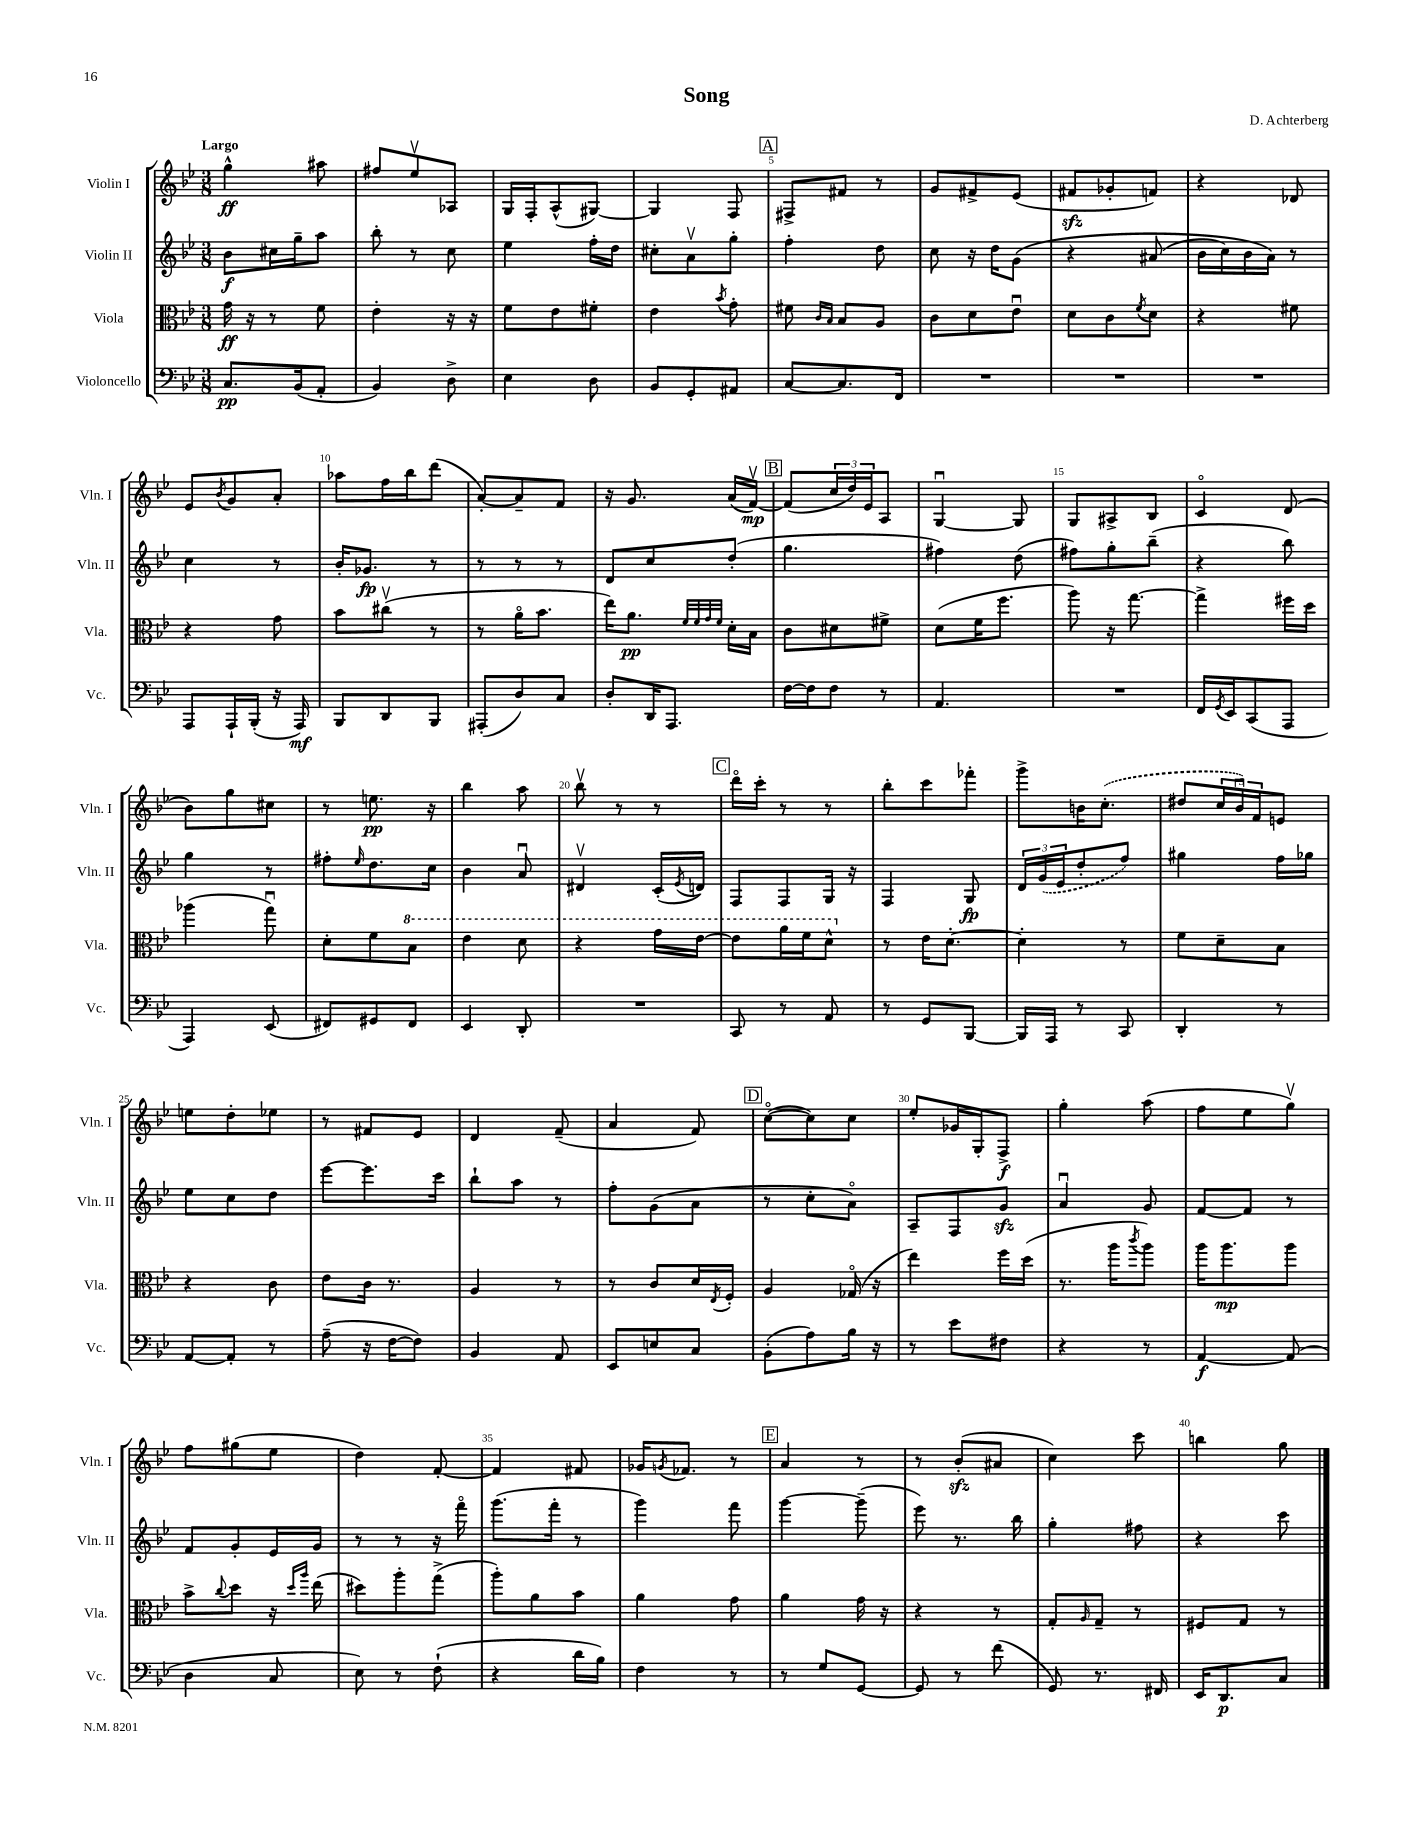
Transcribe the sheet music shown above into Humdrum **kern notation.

**kern	**kern	**kern	**kern
*staff4	*staff3	*staff2	*staff1
*clefF4	*clefC3	*clefG2	*clefG2
*k[b-e-]	*k[b-e-]	*k[b-e-]	*k[b-e-]
*M3/8	*M3/8	*M3/8	*M3/8
8.C/L	16g\	8b-\L	4gg^^\
.	16r	.	.
.	8r	16cc#\L	.
(16BB-/k	.	16gg~\J	.
8AA'/J	8f\	8aa\J	8aa#\
=	=	=	=
4BB-/)	4e-'\	8bb-'\	8ff#/L
.	.	8r	8ee-v/
8D^\	16r	8cc\	8A-/J
.	16r	.	.
=	=	=	=
4E-\	8f\L	4ee-\	16G/LL
.	.	.	16F'/J
.	8e-\	.	(8A^^/
8D\	8f#'\J	16ff'\LL	[8G#/J)
.	.	16dd\JJ	.
=	=	=	=
8BB-/L	4e-\	8cc#'\L	4G#/]
8GG'/	.	8av\	.
.	8qb-/	.	.
8AA#/J	8g'\	8gg'\J	8F/
=	=	=	=
[8C/L	8f#\	4ff'\	8F#^/L
.	16qqc/LL	.	.
.	16qqB-/JJ	.	.
8.C/]	8B-/L	.	8f#/J
.	8A/J	8dd\	8r
16FF/Jk	.	.	.
=	=	=	=
4.r	8c\L	8cc\	8g/L
.	8d\	16r	8f#^/
.	.	16dd\LK	.
.	8e-u\J	&(8g\J	(8e-/J
=	=	=	=
4.r	8d\L	4r	8f#/L
.	8c\	.	8g-'/
.	8qf/	.	.
.	8d\J	(8a#/	8f/J)
=	=	=	=
4.r	4r	16b-\LL	4r
.	.	16cc\)	.
.	.	16b-\	.
.	.	16a\JJ&)	.
.	8f#\	8r	8d-/
=	=	=	=
8AAA/L	4r	4cc\	8e-/L
.	.	.	8qb-/
16AAA`/L	.	.	8g/
(16BBB-'/JJ	.	.	.
16r	8g\	8r	8a'/J
16AAA/)	.	.	.
=	=	=	=
8BBB-/L	8b-\L	16b-'/LK	8aa-\L
.	.	8.g-/J	.
8DD/	(8cc#v\J	.	16ff\L
.	.	.	16bb-\J
8BBB-/J	8r	8r	(8ddd\J
=	=	=	=
(8AAA#'/L	8r	8r	[8a'/L)
8D/)	16ao\LK	8r	8a~/]
.	8.b-\J	.	.
8C/J	.	8r	8f/J
=	=	=	=
8D'/L	16ee-\LK)	8d/L	16r
.	8.a\J	.	8.g/
16DD/K	.	8cc/	.
8.AAA/J	.	.	.
.	32qqf/LLL	.	.
.	32qqf/	.	.
.	32qqg/	.	.
.	32qqf/JJJ	.	.
.	16d'\LL	(8dd'/J	(16a/LL
.	16B-\JJ	.	[16fv/JJ)
=	=	=	=
[16F\LL	8c\L	4.gg\	(8f/]L
16F\]J	.	.	.
8F\J	8d#\	.	24cc/L
.	.	.	24dd/)
.	.	.	24e-/J
8r	8f#^\J	.	8A/J
=	=	=	=
4.AA/	(8d\L	4ff#\)	[4Gu/
.	16f\K	.	.
.	8.ff\J	.	.
.	.	(8dd\	8G/]
=	=	=	=
4.r	8aa\)	8ff#\L)	8G/L
.	16r	8gg'\	8A#^/
.	[8.gg\	.	.
.	.	(8bb-~\J	8B-/J
=	=	=	=
16FF/LL	4gg^\]	4r	4co/
8qGG/	.	.	.
16EE-/J	.	.	.
(8CC/	.	.	.
8AAA/J	16ff#\LL	8bb-\)	(8d/
.	16dd\JJ	.	.
=	=	=	=
4AAA/)	(4aa-\	4gg\	8b-\L)
.	.	.	8gg\
(8EE-/	8ggu\)	8r	8cc#\J
=	=	=	=
8FF#/L)	8d'\L	8ff#'\L	8r
.	.	16qqee-/	.
8GG#/	8f\	8.dd\	8.ee\
8FF#/J	8b-\J	.	.
.	.	16cc\Jk	16r
=	=	=	=
4EE-/	4ee-\	4b-\	4bb-\
8DD'/	8dd\	8au/	8aa\
=	=	=	=
4.r	4r	4d#v/	8bb-v\
.	.	.	8r
.	16gg\LL	(16c'/LL	8r
.	.	8qe-/	.
.	[16ee-\JJ	16d/JJ)	.
=	=	=	=
8CC/	8ee-\]L	8F/L	16dddo\LL
.	.	.	16ccc'\JJ
8r	16aa\L	8F/	8r
.	16ff\J	.	.
8AA/	8dd^^\J	16G/Jk	8r
.	.	16r	.
=	=	=	=
8r	8r	4F/	8bb-'\L
8GG/L	16e-\LK	.	8ccc\
.	[8.d'\J	.	.
[8BBB-/J	.	8G/	8fff-'\J
=	=	=	=
16BBB-/]LL	4d'\]	24d/LL	8ggg^\L
.	.	(24g/	.
16AAA/JJ	.	.	.
.	.	24e-/J	.
8r	.	8dd'/	16b\K
.	.	.	(8.cc'\J
8CC/	8r	8ff/J)	.
=	=	=	=
4DD'/	8f\L	4gg#\	8dd#/L
.	8d~\	.	24cc/L
.	.	.	24b-u/)
.	.	.	24f/J
8r	8B-\J	16ff\LL	8e/J
.	.	16gg-\JJ	.
=	=	=	=
[8AA/L	4r	8ee-\L	8ee\L
8AA'/]J	.	8cc\	8dd'\
8r	8c\	8dd\J	8ee-\J
=	=	=	=
(8A~\	8e-\L	[8eee-\L	8r
16r	16c\Jk	8.eee-\]	8f#/L
[16F\LK	8.r	.	.
8F\]J)	.	.	8e-/J
.	.	16ccc\Jk	.
=	=	=	=
4BB-/	4A/	8bb-`\L	4d/
.	.	8aa\J	.
8AA/	8r	8r	(8f~/
=	=	=	=
8EE-/L	8r	8ff'\L	4a/
8E/	8c/L	(8g\	.
8C/J	16d/L	8a\J	8f/)
.	8qE-/	.	.
.	16F'/JJ	.	.
=	=	=	=
(8BB-'\L	4A/	8r	([8cco\L
8A\)	.	8cc'\L	8cc\])
16B-\Jk	(16G-o/	8ao\J)	8cc\J
16r	16r	.	.
=	=	=	=
8r	4ee-\)	8A~/L	8ee-'/L
8e-\L	.	8F/	16g-/L
.	.	.	16G'/J
8F#\J	16ff\LL	8g/J	8F^/J
.	(16dd\JJ	.	.
=	=	=	=
4r	8.r	4au/	4gg'\
.	16aa\LK	.	.
.	8qccc/	.	.
8r	8aa\J)	8g/	(8aa\
=	=	=	=
[4AA/	16aa\LK	[8f/L	8ff\L
.	8.aa\	.	.
.	.	8f/]J	8ee-\
(8AA/]	8aa\J	8r	8ggv\J)
=	=	=	=
4D\	8b-^\L	8f/L	8ff\L
.	8qqcc/	.	.
.	8dd\J	8g'/	(8gg#\
8C/	16r	16e-/L	8ee-\J
.	16qqdd/LL	.	.
.	16qqaa/JJ	.	.
.	(16ee-\	16g/JJ	.
=	=	=	=
8E-\)	8dd#\L)	8r	4dd\)
8r	8aa'\	8r	.
(8F`\	(8gg^\J	16r	[8f'/
.	.	16fffo\	.
=	=	=	=
4r	8aa'\L)	(8.ggg\L	4f/]
.	8a\	.	.
.	.	16fff'\Jk	.
16d\LL	8b-\J	8r	8f#/
16B-\JJ)	.	.	.
=	=	=	=
4F\	4a\	4ggg\)	16g-/LK
.	.	.	8qg/
.	.	.	8.f-/J
8r	8g\	8fff\	8r
=	=	=	=
8r	4a\	[4ggg\	4a/
8G/L	.	.	.
[8GG/J	16g\	(8ggg~\]	8r
.	16r	.	.
=	=	=	=
8GG/]	4r	8eee-\)	8r
8r	.	8.r	(8b-'/L
(8f\	8r	.	8a#/J
.	.	16bb-\	.
=	=	=	=
8GG/)	8G'/L	4gg'\	4cc\)
.	16qqA/	.	.
8.r	8G~/J	.	.
.	8r	8ff#\	8ccc\
16FF#/	.	.	.
=	=	=	=
16EE-/LK	8F#/L	4r	4bb\
8.DD/	.	.	.
.	8G/J	.	.
8C/J	8r	8ccc\	8gg\
==	==	==	==
*-	*-	*-	*-
